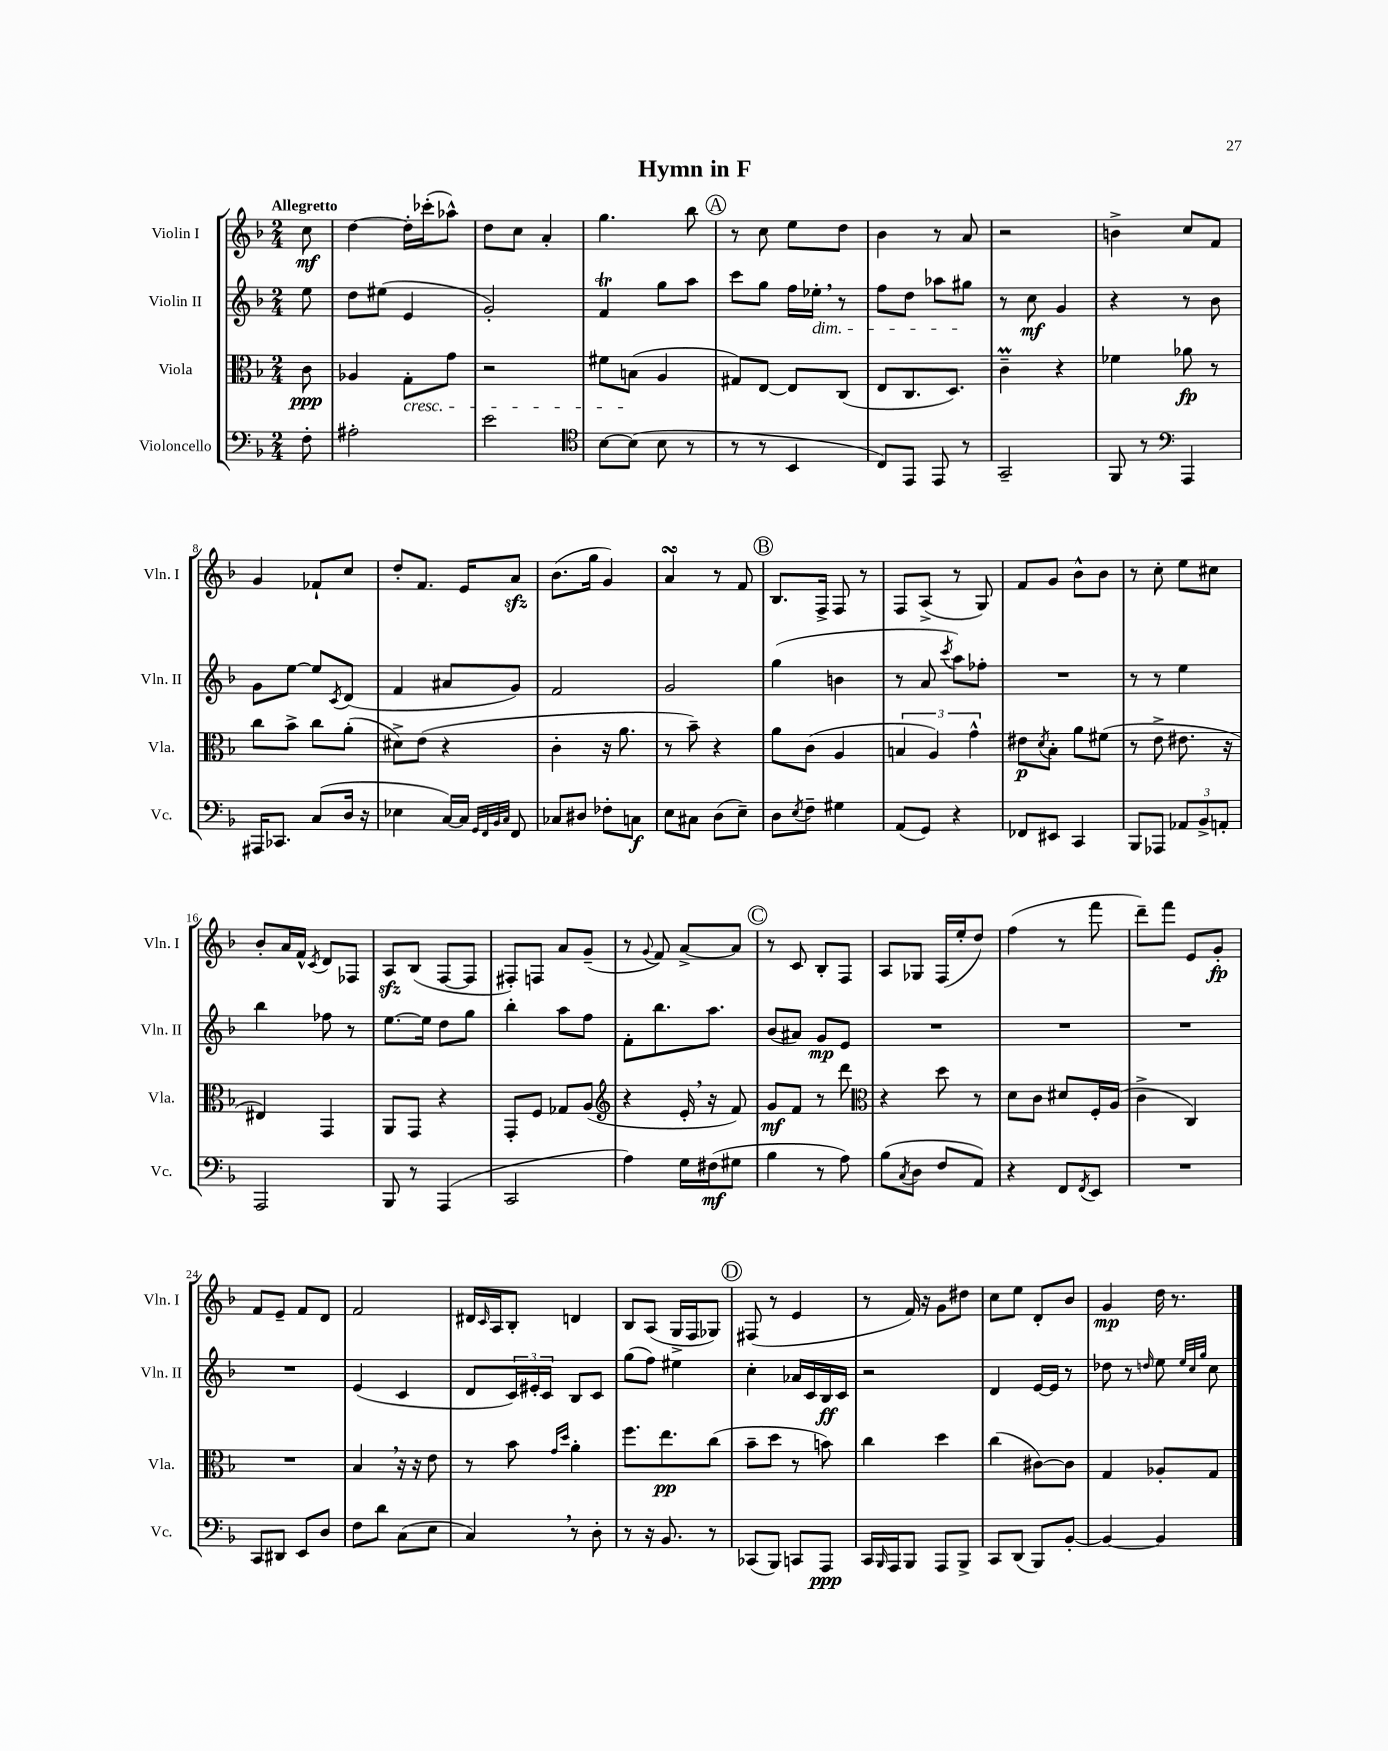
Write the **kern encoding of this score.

**kern	**dynam	**kern	**dynam	**kern	**dynam	**kern	**dynam
*part4	*part4	*part3	*part3	*part2	*part2	*part1	*part1
*staff4	*staff4	*staff3	*staff3	*staff2	*staff2	*staff1	*staff1
*I"Violoncello	*	*I"Viola	*	*I"Violin II	*	*I"Violin I	*
*I'Vc.	*	*I'Vla.	*	*I'Vln. II	*	*I'Vln. I	*
*clefF4	*	*clefC3	*	*clefG2	*	*clefG2	*
*k[b-]	*	*k[b-]	*	*k[b-]	*	*k[b-]	*
*M2/4	*	*M2/4	*	*M2/4	*	*M2/4	*
=	=	=	=	=	=	=	=
!	!	!	!	!	!	!LO:TX:a:B:t=Allegretto	!
8F'\	.	8c\	ppp	8ee\	.	8cc\	mf
=1	=1	=1	=1	=1	=1	=1	=1
2A#X'\	.	4A-X/	.	8dd\L	.	[4dd\	.
.	.	.	.	(8ee#X\J	.	.	.
!	!	!LO:TX:b:i:t=cresc.	!	!	!	!	!
.	.	8G'\L	.	4e/	.	16dd'\LL]	.
.	.	.	.	.	.	(16ccc-X'\J	.
.	.	8g\J	.	.	.	8aa-X^^\J)	.
=2	=2	=2	=2	=2	=2	=2	=2
2e\	.	2r	.	2g'/)	.	8dd\L	.
.	.	.	.	.	.	8cc\J	.
.	.	.	.	.	.	4a'/	.
=3	=3	=3	=3	=3	=3	=3	=3
*clefC4	*	*	*	*	*	*	*
[8B-\L	.	8f#X\L	.	4fT/	.	4.gg\	.
(8B-\J]	.	(8Bn\J	.	.	.	.	.
8B-\	.	4A/	.	8gg\L	.	.	.
8r	.	.	.	8aa\J	.	8bb-\	.
!!LO:REH:place=s1:t=A
=4	=4	=4	=4	=4	=4	=4	=4
8r	.	8G#X/L)	.	8ccc\L	.	8r	.
8r	.	[8E/J	.	8gg\J	.	8cc\	.
4BB-/	.	8E/L]	.	16ff\LL	.	8ee\L	.
!	!	!	!	!LO:TX:b:i:t=dim.	!	!	!
.	.	.	.	16ee-X',\JJ	.	.	.
.	.	(8C/J	.	8r	.	8dd\J	.
=5	=5	=5	=5	=5	=5	=5	=5
8C/L)	.	8E/L	.	8ff\L	.	4b-\	.
8EE/J	.	8.C/	.	8dd\J	.	.	.
8EE/	.	.	.	8aa-X\L	.	8r	.
.	.	8.D/J)	.	.	.	.	.
8r	.	.	.	8gg#X\J	.	8a/	.
=6	=6	=6	=6	=6	=6	=6	=6
2GG~/	.	4cM~\	.	8r	.	2r	.
.	.	.	.	8cc\	mf	.	.
.	.	4r	.	4g/	.	.	.
=7	=7	=7	=7	=7	=7	=7	=7
8FF/	.	4f-X\	.	4r	.	4bn^\	.
8r	.	.	.	.	.	.	.
*clefF4	*	*	*	*	*	*	*
4AAA/	.	8a-X\	fp	8r	.	8cc/L	.
.	.	8r	.	8b-\	.	8f/J	.
!!LO:LB:g=z
=8	=8	=8	=8	=8	=8	=8	=8
16AAA#X/KL	.	8cc\L	.	8g\L	.	4g/	.
8.CC-X/J	.	.	.	.	.	.	.
.	.	8b-^\J	.	[8ee\J	.	.	.
(8C/L	.	8cc\L	.	8ee/L]	.	8f-X`/L	.
.	.	.	.	8qc/	.	.	.
16D/Jk	.	(8a'\J	.	(8d/J	.	8cc/J	.
16r	.	.	.	.	.	.	.
=9	=9	=9	=9	=9	=9	=9	=9
4E-X\	.	8d#X^\L)	.	4f/	.	8dd'/L	.
.	.	(8e\J	.	.	.	8.f/J	.
[16C/LL)	.	4r	.	8a#X/L	.	.	.
16C/JJ]	.	.	.	.	.	16e/KL	.
32qqGG/LLL	.	.	.	.	.	.	.
32qqFF/	.	.	.	.	.	.	.
32qqBB-/	.	.	.	.	.	.	.
32qqC/JJJ	.	.	.	.	.	.	.
8FF/	.	.	.	8g/J)	.	8azz/J	.
=10	=10	=10	=10	=10	=10	=10	=10
8C-X/L	.	4c'\	.	2f/	.	(8.b-\L	.
8D#X/J	.	.	.	.	.	.	.
.	.	.	.	.	.	16gg\Jk	.
8F-X'\L	.	16r	.	.	.	4g/)	.
.	.	8.a\	.	.	.	.	.
8Cn\J	f	.	.	.	.	.	.
=11	=11	=11	=11	=11	=11	=11	=11
8E\L	.	8r	.	2g/	.	4asSsS/	.
8C#X\J	.	8b-~\)	.	.	.	.	.
(8D\L	.	4r	.	.	.	8r	.
8E~\J)	.	.	.	.	.	8f/	.
!!LO:REH:place=s1:t=B
=12	=12	=12	=12	=12	=12	=12	=12
8D\L	.	8a\L	.	(4gg\	.	8.B-/L	.
8qE/	.	.	.	.	.	.	.
8F~\J	.	(8c\J	.	.	.	.	.
.	.	.	.	.	.	16F^/Jk	.
4G#X\	.	4A/	.	4bn\	.	8F/	.
.	.	.	.	.	.	8r	.
=13	=13	=13	=13	=13	=13	=13	=13
(8AA/L	.	6Bn/	.	8r	.	8F/L	.
8GG/J)	.	.	.	8a/	.	(8A^/J	.
.	.	6A/)	.	.	.	.	.
.	.	.	.	8qccc/	.	.	.
4r	.	.	.	8aa\L)	.	8r	.
.	.	6g^^\	.	.	.	.	.
.	.	.	.	8ff-X'\J	.	8G/)	.
=14	=14	=14	=14	=14	=14	=14	=14
8FF-X/L	.	8e#X\L	p	2r	.	8f/L	.
.	.	8qd/	.	.	.	.	.
8EE#X/J	.	8B-'\J	.	.	.	8g/J	.
4CC/	.	8a\L	.	.	.	8b-^^\L	.
.	.	(8f#X\J	.	.	.	8b-\J	.
=15	=15	=15	=15	=15	=15	=15	=15
8BBB-/L	.	8r	.	8r	.	8r	.
8AAA-X/J	.	8e^\	.	8r	.	8cc'\	.
12AA-X/L	.	8.e#X\	.	4ee\	.	8ee\L	.
12BB-^/	.	.	.	.	.	.	.
.	.	.	.	.	.	8cc#X\J	.
12AAn'/J	.	.	.	.	.	.	.
.	.	16r	.	.	.	.	.
!!LO:LB:g=z
=16	=16	=16	=16	=16	=16	=16	=16
2AAA/	.	4E#X/)	.	4bb-\	.	8b-'/L	.
.	.	.	.	.	.	16a/L	.
.	.	.	.	.	.	16f^^/JJ	.
.	.	.	.	.	.	8qc/	.
.	.	4GG/	.	8ff-X\	.	8d/L	.
.	.	.	.	8r	.	8F-X/J	.
=17	=17	=17	=17	=17	=17	=17	=17
8BBB-/	.	8AA/L	.	[8.ee\L	.	8Azz/L	.
8r	.	8GG/J	.	.	.	(8B-/J	.
.	.	.	.	16ee\Jk]	.	.	.
(4AAA/	.	4r	.	8dd\L	.	[8F/L	.
.	.	.	.	8gg\J	.	8F/J]	.
=18	=18	=18	=18	=18	=18	=18	=18
2CC/	.	8GG'/L	.	4bb-'\	.	8F#X'/L)	.
.	.	8F/J	.	.	.	8Fn/J	.
.	.	8G-X/L	.	8aa\L	.	8a/L	.
.	.	(8A/J	.	8ff\J	.	(8g~/J	.
=19	=19	=19	=19	=19	=19	=19	=19
*	*	*clefG2	*	*	*	*	*
4A\)	.	4r	.	8f'\L	.	8r	.
.	.	.	.	.	.	8qqg/	.
.	.	.	.	8.bb-\	.	8f/)	.
16G\LL	.	16e',/	.	.	.	[8a^/L	.
(16F#X\J	mf	16r	.	8.aa\J	.	.	.
8G#X\J	.	8f/)	.	.	.	8a/J]	.
!!LO:REH:place=s1:t=C
=20	=20	=20	=20	=20	=20	=20	=20
4B-\	.	8g/L	mf	(8b-/L	.	8r	.
.	.	8f/J	.	8a#X/J)	.	8c/	.
8r	.	8r	.	8g/L	mp	8B-'/L	.
8A\)	.	8ddd\	.	8e/J	.	8F/J	.
=21	=21	=21	=21	=21	=21	=21	=21
*	*	*clefC3	*	*	*	*	*
(8B-\L	.	4r	.	2r	.	8A/L	.
8qC/	.	.	.	.	.	.	.
8D\J	.	.	.	.	.	8G-X/J	.
8F/L	.	8dd\	.	.	.	(16F/LL	.
.	.	.	.	.	.	16ee'/J	.
8AA/J)	.	8r	.	.	.	8dd/J)	.
=22	=22	=22	=22	=22	=22	=22	=22
4r	.	8d\L	.	2r	.	(4ff\	.
.	.	8c\J	.	.	.	.	.
8FF/L	.	8d#X/L	.	.	.	8r	.
8qFF/	.	.	.	.	.	.	.
8EE/J	.	16F'/L	.	.	.	8fff\	.
.	.	(16A/JJ	.	.	.	.	.
=23	=23	=23	=23	=23	=23	=23	=23
2r	.	4c^\	.	2r	.	8ddd~\L)	.
.	.	.	.	.	.	8fff\J	.
.	.	4C/)	.	.	.	8e/L	.
.	.	.	.	.	.	8g'/J	fp
!!LO:LB:g=z
=24	=24	=24	=24	=24	=24	=24	=24
8CC/L	.	2r	.	2r	.	8f/L	.
8DD#X/J	.	.	.	.	.	8e~/J	.
8EE/L	.	.	.	.	.	8f/L	.
8D/J	.	.	.	.	.	8d/J	.
=25	=25	=25	=25	=25	=25	=25	=25
8F\L	.	4B-,/	.	(4e/	.	2f/	.
8d\J	.	.	.	.	.	.	.
(8C\L	.	16r	.	4c/	.	.	.
.	.	16r	.	.	.	.	.
8E\J	.	8e\	.	.	.	.	.
=26	=26	=26	=26	=26	=26	=26	=26
4C,/)	.	8r	.	8d/L	.	16d#X/LL	.
.	.	.	.	.	.	16qqc/	.
.	.	.	.	.	.	16A/J	.
.	.	8b-\	.	24c/L)	.	8B-'/J	.
.	.	.	.	24e#X'/	.	.	.
.	.	.	.	24c/JJ	.	.	.
.	.	16qqg/LL	.	.	.	.	.
.	.	16qqdd/JJ	.	.	.	.	.
8r	.	4a'\	.	8B-/L	.	4dn/	.
8D'\	.	.	.	8c/J	.	.	.
=27	=27	=27	=27	=27	=27	=27	=27
8r	.	8.ff\L	.	(8gg\L	.	8B-/L	.
16r	.	.	.	8ff\J)	.	(8A/J	.
8.BB-/	.	8.ee\	pp	.	.	.	.
.	.	.	.	4ee#X\	.	16G^/LL	.
.	.	.	.	.	.	16F/J	.
8r	.	(8cc\J	.	.	.	8G-X/J)	.
!!LO:REH:place=s1:t=D
=28	=28	=28	=28	=28	=28	=28	=28
(8CC-X/L	.	8b-~\L	.	4cc'\	.	(8F#X/	.
8BBB-/J)	.	8dd\J	.	.	.	8r	.
8CCn/L	.	8r	.	16a-X/LL	.	4e/	.
.	.	.	.	16c/	.	.	.
8AAA/J	ppp	8bn\)	.	16B-/	ff	.	.
.	.	.	.	16c/JJ	.	.	.
=29	=29	=29	=29	=29	=29	=29	=29
16CC/LL	.	4cc\	.	2r	.	8r	.
16qqBBB-/	.	.	.	.	.	.	.
16AAA/J	.	.	.	.	.	.	.
8BBB-/J	.	.	.	.	.	16f/)	.
.	.	.	.	.	.	16r	.
8AAA/L	.	4dd\	.	.	.	8g\L	.
8BBB-^/J	.	.	.	.	.	8dd#X\J	.
=30	=30	=30	=30	=30	=30	=30	=30
8CC/L	.	(4cc\	.	4d/	.	8cc\L	.
(8DD/J	.	.	.	.	.	8ee\J	.
8BBB-/L)	.	[8c#X\L)	.	[16e/LL	.	8d'/L	.
.	.	.	.	16e/JJ]	.	.	.
[8BB-'/J	.	8c#\J]	.	8r	.	8b-/J	.
=31	=31	=31	=31	=31	=31	=31	=31
4BB-/_	.	4G/	.	8dd-X\	.	4g/	mp
.	.	.	.	8r	.	.	.
.	.	.	.	16qqddn/	.	.	.
4BB-/]	.	8A-X'/L	.	8ee\	.	16dd\	.
.	.	.	.	.	.	8.r	.
.	.	.	.	32qqee/LLL	.	.	.
.	.	.	.	32qqcc/	.	.	.
.	.	.	.	32qqgg/JJJ	.	.	.
.	.	8G/J	.	8cc\	.	.	.
==	==	==	==	==	==	==	==
*-	*-	*-	*-	*-	*-	*-	*-
